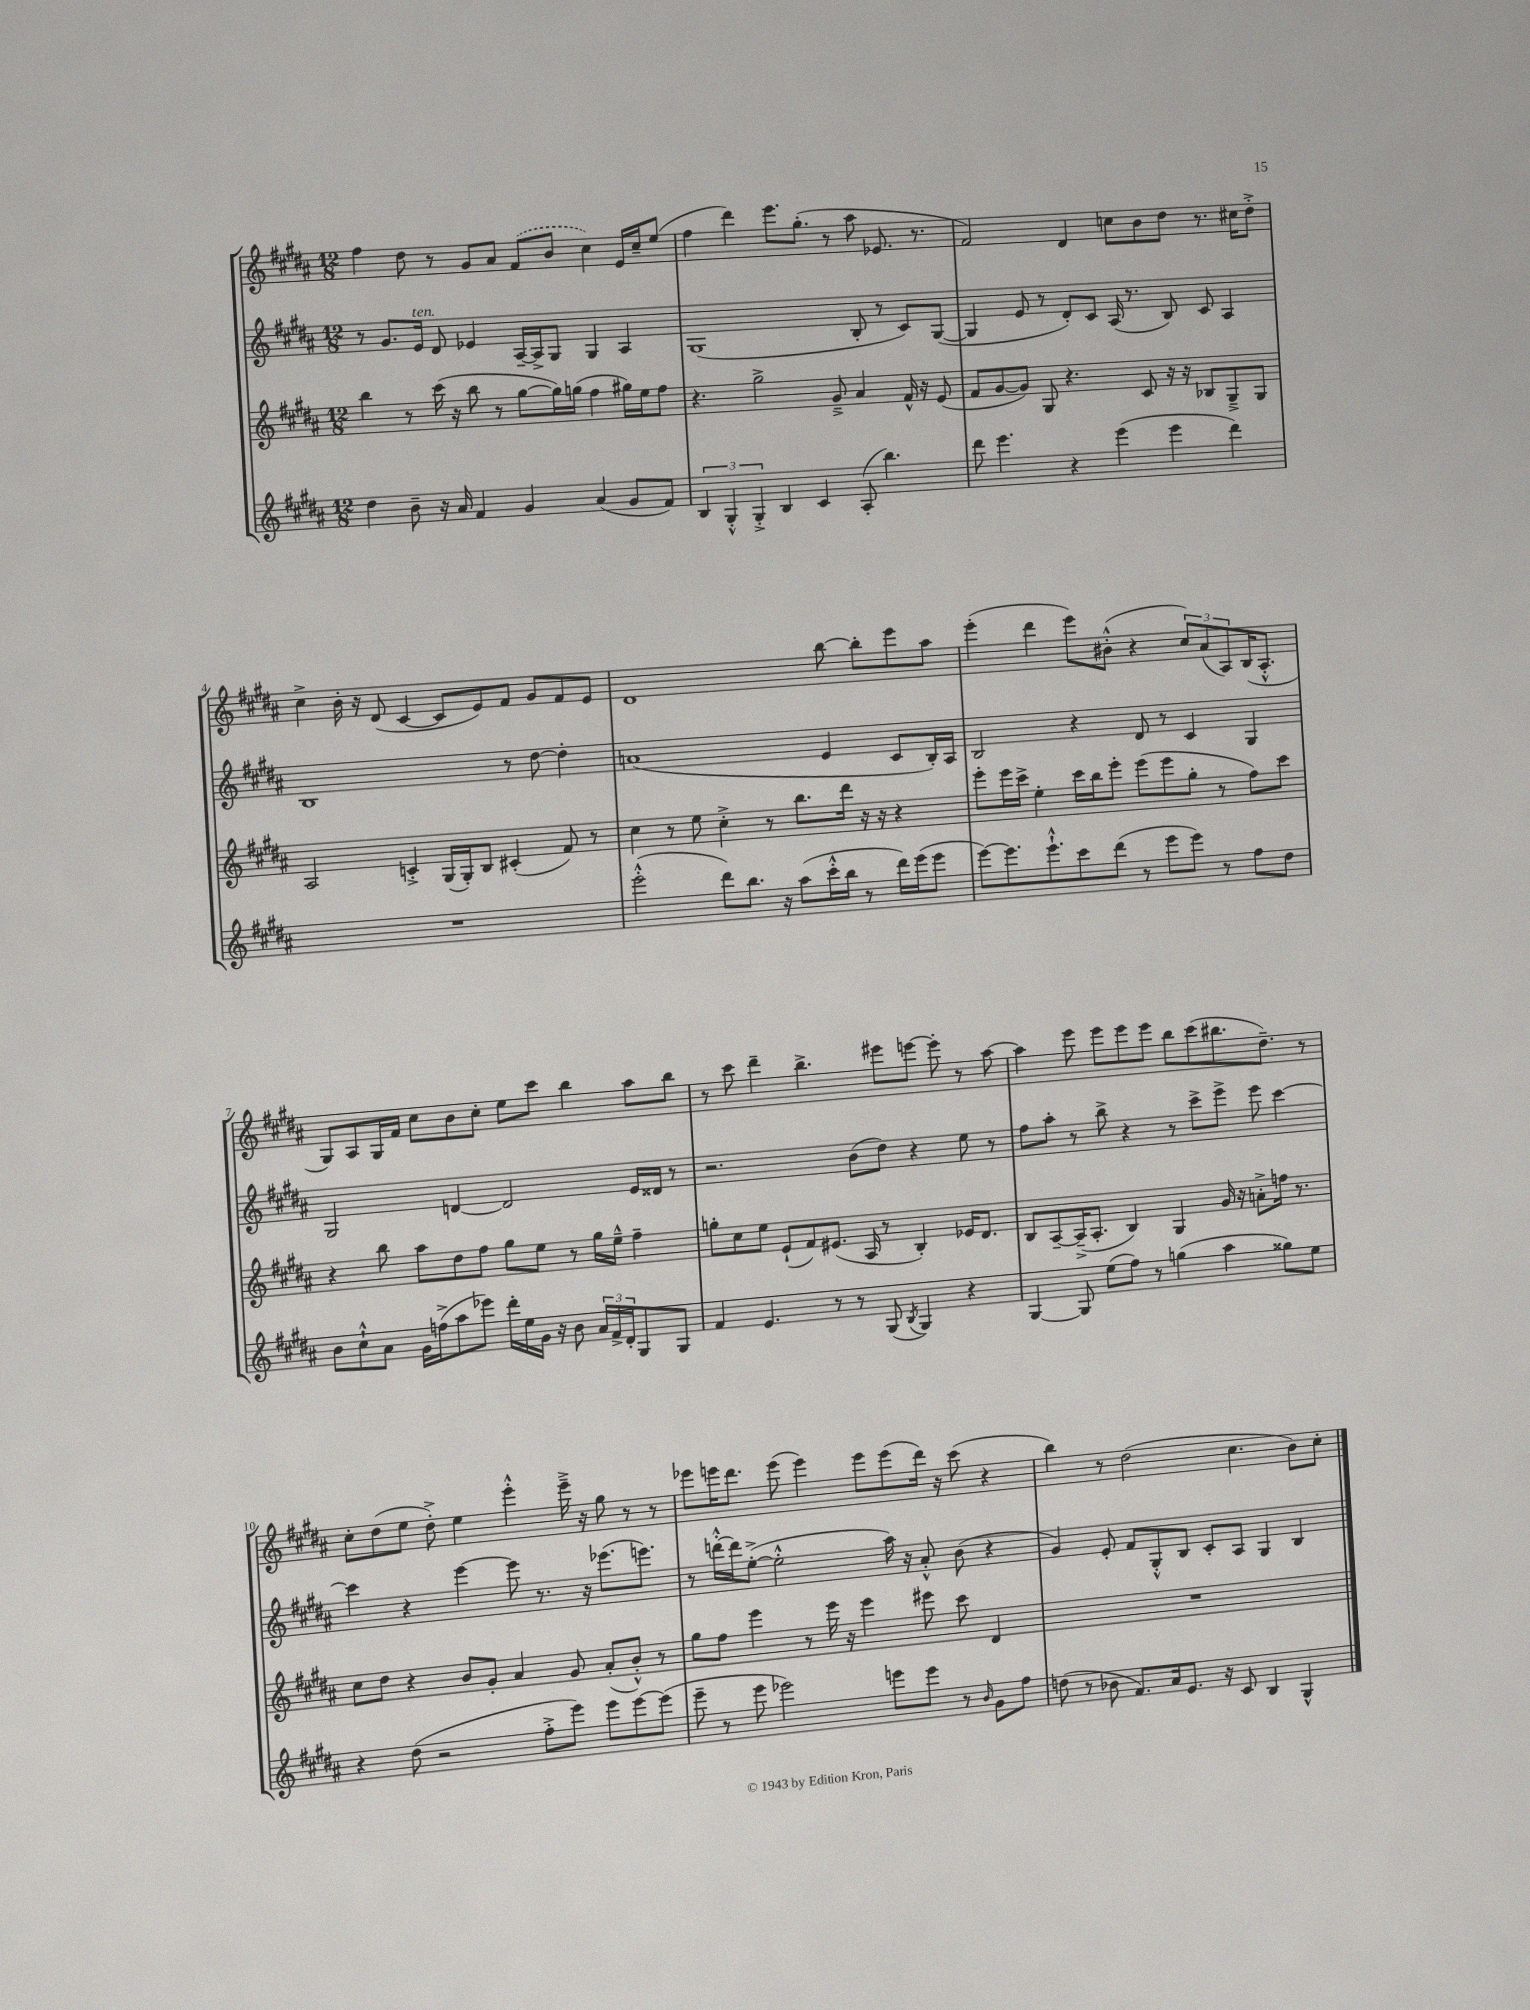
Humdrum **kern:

**kern	**kern	**kern	**kern
*staff4	*staff3	*staff2	*staff1
*clefG2	*clefG2	*clefG2	*clefG2
*k[f#c#g#d#a#]	*k[f#c#g#d#a#]	*k[f#c#g#d#a#]	*k[f#c#g#d#a#]
*M12/8	*M12/8	*M12/8	*M12/8
4dd#\	4bb\	8r	4ff#\
.	.	8.g#/L	.
8b~\	8r	.	8dd#\
.	.	16e/Jk	.
16r	(16ccc#\	8d#/	8r
16a#/	16r	.	.
4f#/	8bb\	4e-/	8g#/L
.	8r	.	8a#/J
4g#/	[8gg#\L	[16A#~/LL	(8f#/L
.	.	16A#^/]J	.
.	16gg#\]L)	8G#/J	8b/J
.	(16gg\JJ	.	.
(4a#/	4ff#\	4G#/	4cc#\)
8g#/L	16gg#\LL)	4A#/	16e/LL
.	16ee\J	.	16cc#~/J
8f#/J)	8ff#\J	.	(8ee/J
=	=	=	=
6B/	4.r	(1G#	4ff#\
6G#'^^/	.	.	.
.	.	.	4ddd#\)
6G#'^/	.	.	.
.	2gg#^\	.	.
4B/	.	.	8.eee\L
.	.	.	(8.gg#'\J
4c#/	.	.	.
.	8g#~^/	.	8r
(8A#'/	4a#/	8B'/	8aa#\
4.bb\)	.	8r	8.e-/
.	16f#^^/	8c#/L)	.
.	16r	.	8.r
.	(8e/	([8G#/J	.
=	=	=	=
8ddd#\	8f#/L	4G#/]	2f#/)
4.eee\	[8g#/	.	.
.	8g#/]J)	8e/	.
.	8G#/	8r	.
4r	4.r	8d#'/L)	4d#/
.	.	8c#/J	.
(4eee\	.	(16A#/	8cc\L
.	.	8.r	.
.	8c#/	.	8b\
4eee\	16r	8B/)	8dd#\J
.	16r	.	.
.	8B-/L	8c#/	8.r
4ddd#\)	8G#~^/	4A#/	.
.	.	.	16cc#\LK
.	8G#/J	.	8dd#'^\J
=	=	=	=
1.r	2A#/	1B	4cc#^\
.	.	.	16b'\
.	.	.	16r
.	.	.	(8d#/
.	4c'^/	.	[4c#/
.	(16G#/LL	.	8c#/]L
.	16G#'/J)	.	.
.	8B/J	.	8e/)
.	(4c#'/	8r	8f#/J
.	.	[8dd#\	8g#/L
.	8f#/)	4dd#'\]	8f#/
.	8r	.	8e/J
=	=	=	=
(2eee'^^\	4cc#\	(1a	1d#
.	8r	.	.
.	8ee\	.	.
8ddd#\L)	4cc#'^\	.	.
8.bb\J	.	.	.
.	8r	.	.
16r	.	.	.
(8aa#\L	8.bb\L	.	.
16ccc#'^^\L	.	4e/	[8bb\
16bb\JJ	16ddd#\Jk	.	.
8r	16r	.	8bb'\]L
.	16r	.	.
16ddd#\LL)	4r	8c#/L	8eee\
(16eee\J	.	.	.
8eee\J	.	16B'/L)	8aa#\J
.	.	16A#/JJ	.
=	=	=	=
[8eee\L)	8eee'\L	2B/	(4eee'\
8.eee\]	16eee\L	.	.
.	16ccc#^\JJ	.	.
.	4ee'\	.	4ddd#\
8.eee`^^\	.	.	.
8ccc#\	16ccc#\LL	4r	8eee\L)
.	16bb\J	.	.
(8ddd#\J	8eee'\J	.	(8b#'^^\J
8r	(8eee\L	8d#/	4r
8eee\L	8eee\	8r	.
8eee\J)	8gg#'\J	4c#/	12cc#/L)
.	.	.	(12a#/
8r	8r	.	.
.	.	.	12A#/)
8ff#\L	8ff#\L)	4G#/	(16B/K
.	.	.	8.A#'^^/J
8dd#\J	8ccc#\J	.	.
=	=	=	=
8b\L	4r	2G#/	8G#/L)
8cc#`^^\	.	.	8A#/
8a#\J	8bb\	.	16G#/L
.	.	.	16f#/JJ
16g#\LL	8aa#\L	.	8cc#\L
(16ff^\J	.	.	.
8aa#\	8dd#\	[4d/	8b\
8eee-\J)	8ff#\J	.	8cc#'\J
16ddd#'\LL	8gg#\L	2d/]	8ee\L
16ee\	.	.	.
16g#\JJ	8ee\J	.	8ccc#\J
16r	.	.	.
8b\	8r	.	4bb\
24a#/LL	16gg#\LL	.	.
24f#^/	.	.	.
.	16ee~^^\JJ	.	.
24d#'/J	.	.	.
8G#/	4ff#~\	16e/LL	8aa#\L
.	.	16d##/JJ	.
8G#/J	.	8r	8bb\J
=	=	=	=
4f#/	8gg'\L	2.r	8r
.	8cc#\	.	8ccc#\
4.e/	8ee\J	.	4ddd#~\
.	(8e`/L	.	.
.	8f#/)	.	4.bb^\
8r	(8.e#/J	.	.
8r	.	(8b\L	.
.	16A#/	.	.
(8G#/	8r	8dd#\J)	8eee#\L
8qB/	.	.	.
4G#/)	4B'/)	4r	[8eee\J
.	.	.	8eee'\]
4r	16e-/LK	8ee\	8r
.	8.d#/J	.	.
.	.	8r	[8aa#\
=	=	=	=
[4G#/	8B/L	8ff#\L	4aa#\]
.	[8A#~/	8aa#'\J	.
8G#/]	(16A#~^/]K	8r	8eee\
.	8.A#'/J	.	.
(8ee\L	.	8bb^\	8eee\L
8ff#\J)	4B/)	4r	8eee\
8r	.	.	8eee\J
(4gg\	4G#/	8r	8bb\L
.	.	8ccc#^\L	(8ccc#\
4aa#\	16g#/	8eee^\J	8.bb#\
.	16r	.	.
.	8a'^\L	8eee\	.
.	.	.	8.dd#~\J)
8gg##\L)	16ff\Jk	[4ccc#\	.
.	8.r	.	.
8ee\J	.	.	8r
=	=	=	=
4r	8cc#\L	4ccc#\]	8cc#'\L
.	8dd#\J	.	(8dd#\
(8dd#\	4r	4r	8ee\J
2r	.	.	8dd#'^\)
.	8b/L	[4eee\	4ee\
.	8g#'/J	.	.
.	4a#/	8eee\]	4eee'^^\
8ff#'^\L	.	8.r	.
8eee\J)	8g#/	.	16eee~^\
.	.	16r	16r
8eee\L	(8a#'/L	(8.eee-\L	8gg#\
[8eee\	8b'^^/J)	.	8r
.	.	8.eee\J)	.
(8eee\]J	8r	.	8r
=	=	=	=
8eee~\	8gg#\L	8r	8eee-\L
8r	8ff#\J	[16ddd'^^\LL	16eee\K
.	.	16ddd\]J	8.ddd#\J
8eee\	4eee\	([8ee'^\J	.
2eee-\)	.	2ee'^^\]	(8eee\
.	8r	.	4eee\)
.	16eee\	.	.
.	16r	.	.
.	4eee\	.	8eee\L
8eee\L	.	16aa#\)	(8eee\
.	.	16r	.
8eee\J	8eee#\	8a#'^^/	16ddd#\Jk)
.	.	.	16r
8r	8ccc#\	(8b\	(8ccc#\
16qqb/	.	.	.
8g#\L	4d#/	4r	4r
8ff#\J	.	.	.
=	=	=	=
(8dd\	1.r	4g#/)	4bb\)
8r	.	.	.
8b-\	.	8e'/	8r
8.f#/L)	.	8f#/L	(2dd#\
.	.	8G#'^^/	.
16a#/k	.	.	.
8.e/J	.	8B/J	.
.	.	8c#'/L	.
16r	.	.	.
8c#/	.	8A#/J	4.cc#\
4B/	.	4G#/	.
4G#^^/	.	4B/	8b\L)
.	.	.	8cc#'\J
==	==	==	==
*-	*-	*-	*-
